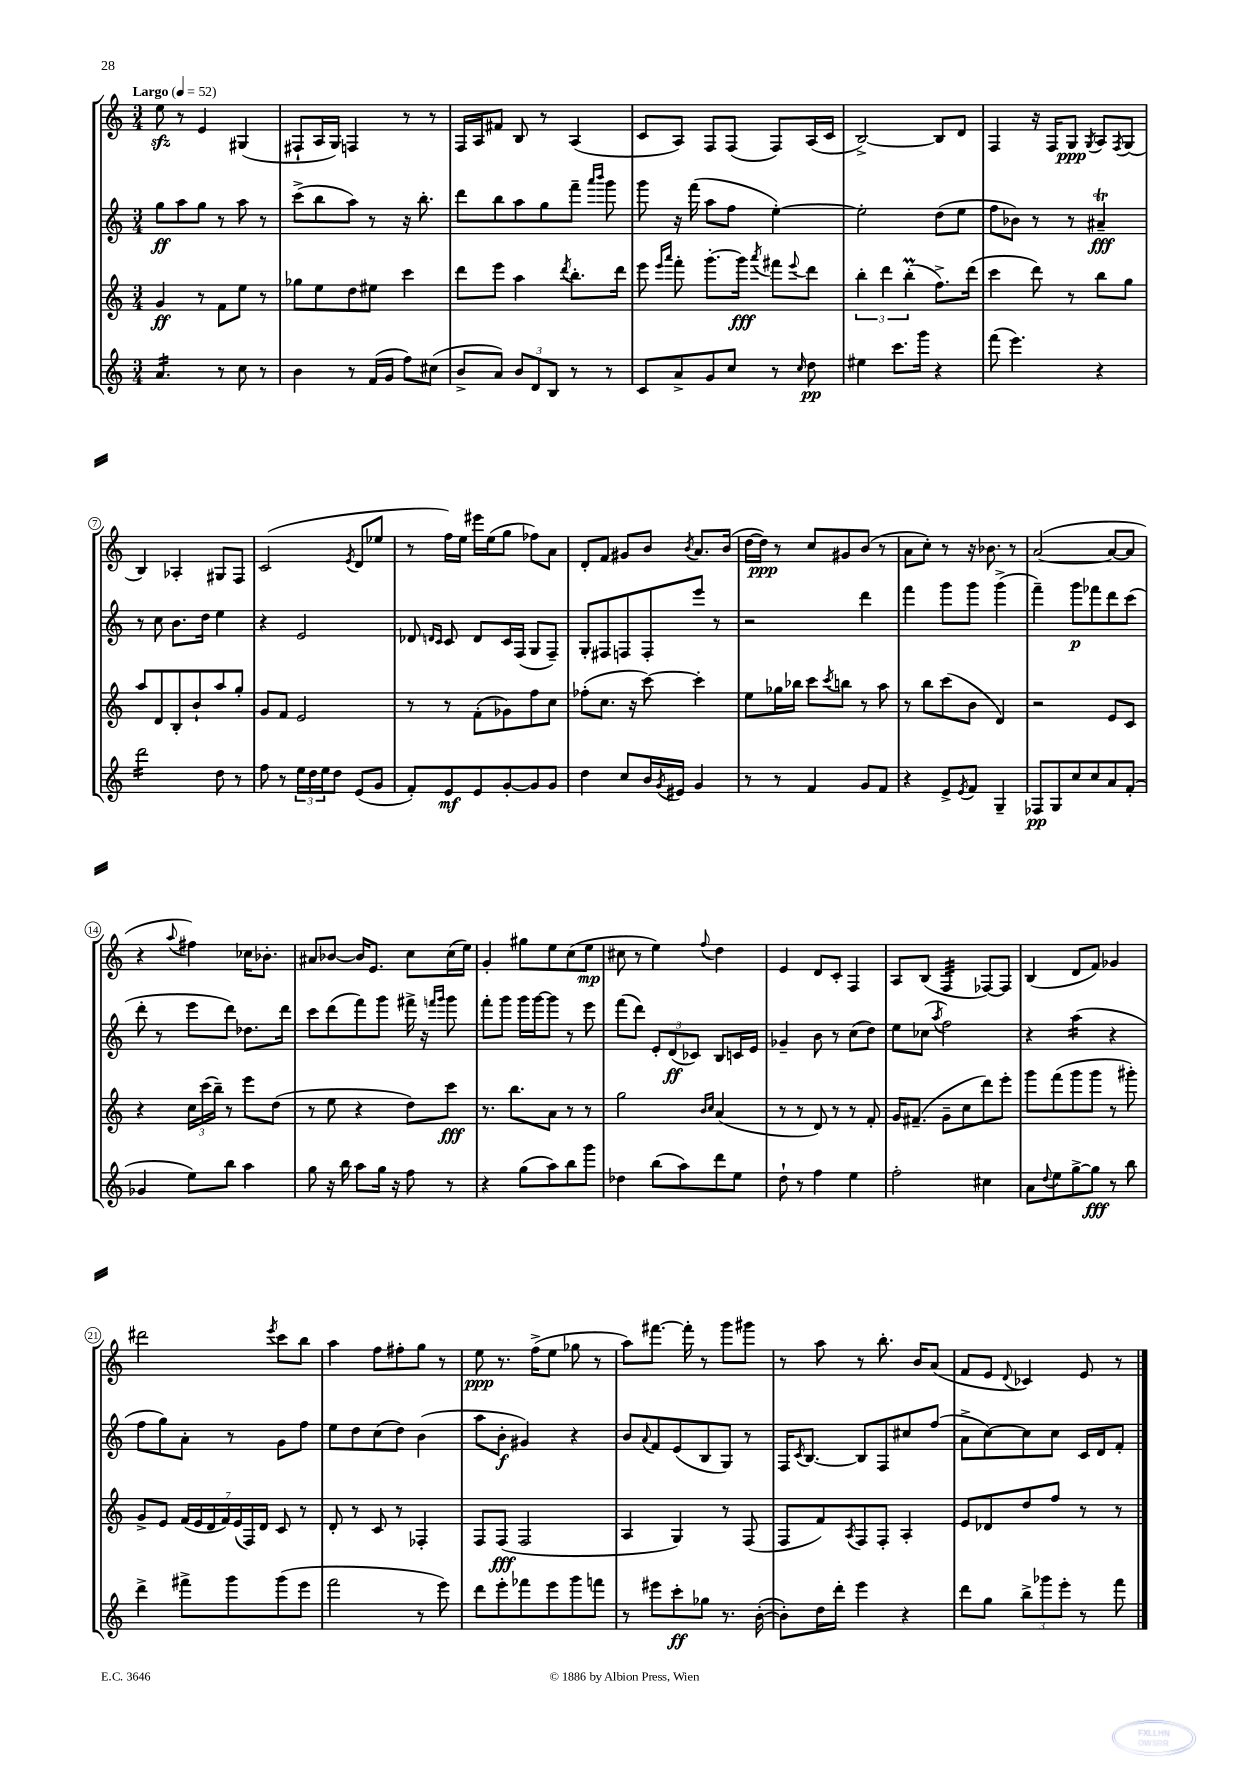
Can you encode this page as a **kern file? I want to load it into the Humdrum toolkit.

**kern	**kern	**kern	**kern
*staff4	*staff3	*staff2	*staff1
*clefG2	*clefG2	*clefG2	*clefG2
*k[]	*k[]	*k[]	*k[]
*M3/4	*M3/4	*M3/4	*M3/4
*MM52	*MM52	*MM52	*MM52
4.a	4g	8gg	8ee
.	.	8aa	8r
.	8r	8gg	4e
8r	8f	8r	.
8cc	8ee	8aa	(4G#
8r	8r	8r	.
=	=	=	=
4b	8gg-	(8ccc^	8F#`
.	8ee	8bb	16A
.	.	.	16G)
8r	8dd	8aa)	4F
(16f	8ee#	8r	.
16g	.	.	.
8ff)	4ccc	16r	8r
.	.	8.bb'	.
(8cc#	.	.	8r
=	=	=	=
8b^	8ddd	8ddd	16F
.	.	.	16A
8a)	8eee	8bb	8f#
12b	4aa	8aa	8B
12d	.	.	.
.	.	8gg	8r
12B	.	.	.
.	8qddd	.	.
8r	8.bb'	8fff~	(4A
.	.	16qqaaa	.
.	.	16qqbbb	.
8r	.	8ggg	.
.	16ddd	.	.
=	=	=	=
8c	8eee	8ggg	8c
.	16qqeee	.	.
.	16qqaaa	.	.
8a^	8fff'	16r	8A)
.	.	(16fff	.
8g	[8.ggg'	8aa	8F
8cc	.	8ff	(8F
.	16ggg]	.	.
.	8qaaa	.	.
8r	8fff#	[4ee')	8F)
16qqcc	8qqeee	.	.
8dd	8ddd	.	(16A
.	.	.	16c
=	=	=	=
4ee#	6bb'	2ee']	[2B^)
.	6ddd	.	.
8.ccc	.	.	.
.	(6bb'	.	.
16ggg	.	.	.
4r	8.ff^)	(8dd	8B]
.	.	8ee	8d
.	(16ddd	.	.
=	=	=	=
(8fff	4ccc	8ff	4F
4.eee)	.	8b-)	.
.	8ddd)	8r	16r
.	.	.	16F
.	8r	8r	8G
.	.	.	8qG
4r	8bb	4a#~	8A
.	.	.	8qF
.	8gg	.	(8G
=	=	=	=
2ddd	8aa	8r	4B)
.	8d	8cc	.
.	8B'	8.b	4A-'
.	8b`	.	.
.	.	16dd	.
8dd	8aa	4ee	8G#
8r	8gg'	.	8F
=	=	=	=
8ff	8g	4r	(2c
8r	8f	.	.
24ee	2e	2e	.
24dd	.	.	.
24ee	.	.	.
8dd	.	.	.
.	.	.	8qe
(8e	.	.	8d
8g	.	.	8ee-
=	=	=	=
8f')	8r	8d-	8r
.	.	16qqd	.
.	.	16qqc	.
8e	8r	8c	16ff)
.	.	.	16ee
8e	(8f'	8d	16eee#
.	.	.	(16ee
[8g'	8g-)	16c	8gg
.	.	(16F	.
8g]	8ff	8G	8ff-)
8g	8cc	8F~)	8a
=	=	=	=
4dd	(8ff-'	8G'	8d'
.	8.cc	8F#	8f
8cc	.	8F	8g#
.	16r	.	.
16b	[8ccc)	8F'	8b
8qg	.	.	.
16e#	.	.	.
.	.	.	8qb
4g	4ccc']	8eee	8.a
.	.	8r	.
.	.	.	(16b
=	=	=	=
8r	8ee	2r	[16dd
.	.	.	16dd])
8r	16gg-	.	8r
.	16bb-	.	.
4f	8ccc	.	8cc
.	8qccc	.	.
.	8bb	.	8g#
8g	8r	4ddd	(8b
8f	8aa	.	8r
=	=	=	=
4r	8r	4fff	8a
.	8bb	.	8cc')
8e^	(8ccc	8ggg	8r
8qe	.	.	.
8f	8b	8ggg	16r
.	.	.	8.b-
4G~	4d)	(4ggg^	.
.	.	.	8r
=	=	=	=
8F-	2r	4fff~)	([2a
8G	.	.	.
8cc	.	8ggg	.
8cc	.	8fff-	.
8a	8e	8ddd	8a_
(8f'	8c	(8ccc	8a]
=	=	=	=
4g-	4r	8ddd'	4r
.	.	8r	.
.	.	.	8qqaa
8ee)	24cc	8eee	4ff#)
.	(24ccc	.	.
.	24bb~)	.	.
8bb	8r	8ddd)	.
4aa	8eee	8.dd-	16cc-
.	.	.	8.b-'
.	(8dd	.	.
.	.	16ddd	.
=	=	=	=
8gg	8r	8ccc	8a#
16r	8ee	(8ddd	[8b-
16bb	.	.	.
8aa	4r	8fff)	16b-]
.	.	.	8.e
16gg	.	8ggg	.
16r	.	.	.
8ff	8dd)	16fff#^	8cc
.	.	16r	.
.	.	16qqfff	.
.	.	16qqggg	.
8r	8ccc	8ggg	(16cc
.	.	.	16ee)
=	=	=	=
4r	8.r	8fff'	4g'
.	.	8ggg	.
.	8.bb	.	.
(8gg	.	16ggg	8gg#
.	.	[16ggg	.
8aa)	8a	8ggg]	8ee
8bb	8r	8r	(8cc
8ggg	8r	8eee	8ee
=	=	=	=
4dd-	2gg	(8fff	8cc#
.	.	8ddd)	8r
(8bb	.	12e'	4ee)
.	.	(12d	.
8aa)	.	.	.
.	.	12c-)	.
.	16qqb	.	.
.	16qqcc	.	8qqff
8ddd	(4a	8B	4dd
8ee	.	16c	.
.	.	16e	.
=	=	=	=
8dd`	8r	4g-~	4e
8r	8r	.	.
4ff	8d)	8b	8d
.	8r	8r	8c'
4ee	8r	(8cc	4F
.	8f'	8dd)	.
=	=	=	=
2ff'	16g	8ee	8A
.	(8.f#~	.	.
.	.	(8cc-	(8B
.	.	8qaa	.
.	8g~	2ff)	4F
.	8cc	.	.
4cc#	8ddd)	.	[8F-)
.	8eee'	.	8F-]
=	=	=	=
8a	8ggg	4r	(4B
8qqdd	.	.	.
8ee	(8fff	.	.
[8gg^	8ggg	(4aa	8d
8gg]	8ggg	.	8f)
8r	8r	4r	4g-
8bb	8ggg#')	.	.
=	=	=	=
4ddd^	8g^	8ff	2ddd#
.	8e	8gg)	.
8fff#^	(28f	8a'	.
.	28e	.	.
.	28d	.	.
.	28f)	.	.
8ggg	.	8r	.
.	(28e	.	.
.	28F)	.	.
.	28d	.	.
.	.	.	8qeee
(8ggg	8c	8g	8ccc
8eee	8r	8ff	8bb
=	=	=	=
2fff	8d'	8ee	4aa
.	8r	8dd	.
.	8c	(8cc	8ff
.	8r	8dd)	8ff#'
8r	4F-'	(4b	8gg
8eee)	.	.	8r
=	=	=	=
8ddd	8F	8aa	8ee
8eee'	(8F	8b'	8.r
8fff-	2F	4g#)	.
.	.	.	(16ff^
8eee	.	.	8ee
8ggg	.	4r	8gg-
8fff	.	.	8r
=	=	=	=
8r	4A	8b	8aa)
.	.	8qqa	.
8eee#	.	8f	[8.fff#
8ccc'	4G)	(8e	.
.	.	.	16fff#']
8gg-	.	8B	8r
8.r	8r	8G)	8ggg
.	(8F	8r	8ggg#
([16b'	.	.	.
=	=	=	=
8b'])	8F	16F	8r
.	.	8qc	.
.	.	[8.B	.
16dd	8f)	.	8aa
16ddd'	.	.	.
.	8qA	.	.
4eee	8F	8B]	8r
.	8F'	8F	8.bb'
4r	4A'	8cc#	.
.	.	.	16b
.	.	(8ff	(8a
=	=	=	=
8ddd	8e	8a^	8f
8gg	8d-	[8cc)	8e
.	.	.	8qqd
12bb^	8dd	8cc]	4c-)
12ggg-	.	.	.
.	8ff	8cc	.
12eee'	.	.	.
8r	8r	16c	8e
.	.	16d	.
8fff	8r	8f'	8r
==	==	==	==
*-	*-	*-	*-
